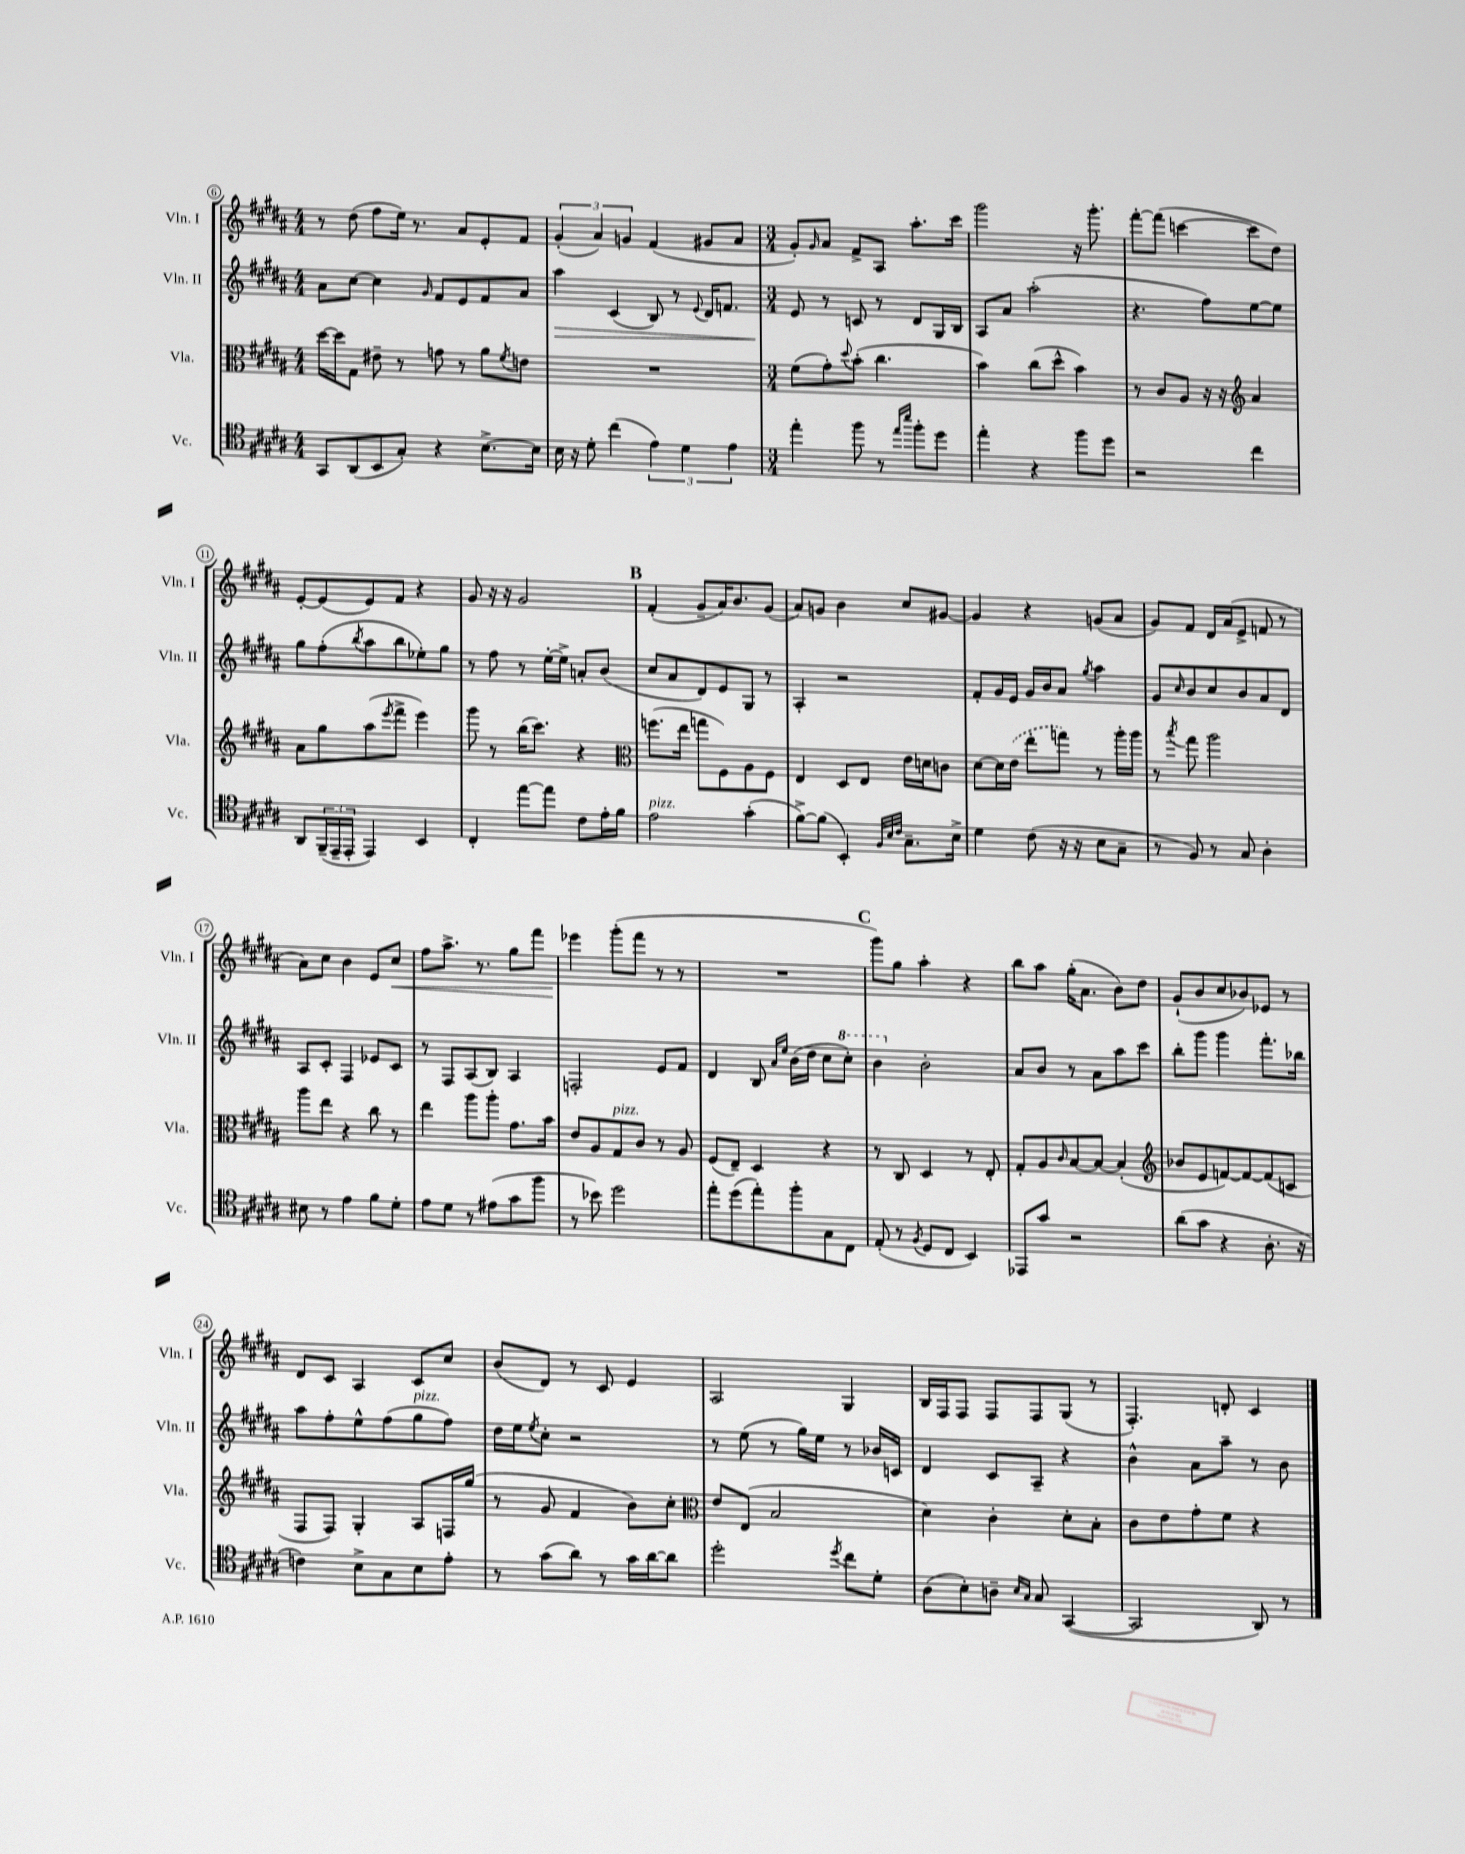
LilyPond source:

<<
\new StaffGroup <<
\new Staff = "s0" \with { instrumentName = "Vln. I" shortInstrumentName = "Vln. I" } {
    \clef treble \key b \major \numericTimeSignature \time 4/4
    r8 dis''8( fis''8 e''16) r8. ais'8 e'8-. fis'8 |
    \tuplet 3/2 { gis'4-.( ais'4) g'4 } fis'4( gis'8 ais'8 |
    \numericTimeSignature \time 3/4 gis'8-.) \grace { gis'16 } ais'8 fis'8-> ais8 ais''8.-. cis'''16 |
    gis'''2 r16 gis'''8.-. |
    fis'''8~-. fis'''8( c'''4~ c'''8 dis''8) |
    e'8~-. e'8( e'8) fis'8 r4 |
    gis'8 r16 r16 gis'2 |
    \mark \markup { \bold "B" } fis'4-.( gis'8-- ais'16) b'8. gis'8( |
    ais'8) g'8 b'4 cis''8 gis'8~ |
    gis'4 r4 g'8( ais'8 |
    gis'8) fis'8 dis'16 ais'16( e'8-> f'8 r8 |
    ais'8) cis''8 b'4 e'8 cis''8\< |
    fis''8 ais''8.-> r8. gis''8 fis'''8 |
    ees'''4\! gis'''8-.( fis'''8 r8 r8 |
    R2. |
    \mark \markup { \bold "C" } gis'''8) gis''8 ais''4-. r4 |
    b''8 ais''8 gis''16-.( ais'8. b'8) dis''8 |
    gis'8-!( b'8 cis''8 bes'8) ees'8 r8 |
    dis'8 cis'8 ais4 cis'8 cis''8 |
    b'8( dis'8) r8 cis'8 e'4 |
    ais2 gis4 |
    b16 fis16 fis8 fis8 fis8 gis8( r8 |
    fis4.-.) d'8-. cis'4 \bar "|." |
}
\new Staff = "s1" \with { instrumentName = "Vln. II" shortInstrumentName = "Vln. II" } {
    \clef treble \key b \major \numericTimeSignature \time 4/4
    ais'8 cis''8~ cis''4 \grace { gis'16 } fis'8 e'8 fis'8 ais'8 |
    ais''4\> cis'4( b8) r8 \appoggiatura { e'8 } dis'16 f'8. |
    \numericTimeSignature \time 3/4 e'8\! r8 c'8 r8 dis'8 gis16 b16 |
    ais8 ais'8 ais''2-.( |
    r4. fis''8) e''8~ e''8 |
    gis''8 fis''8-.( \acciaccatura { b''8 } ais''8 b''8 ees''8-.) gis''8 |
    r8 fis''8 r8 e''16~-. e''16-> a'8-. b'8( |
    \mark \markup { \bold "B" } cis''8 ais'8 dis'8) e'8 gis8 r8 |
    ais4-. r2 |
    fis'8-. gis'16 e'16 gis'16 b'16 ais'8 \acciaccatura { gis''8 } ais''4 |
    gis'8 \grace { cis''16 } b'8 cis''8 b'8 ais'8 dis'8 |
    ais8 cis'8-. fis4 ees'8 cis'8 |
    r8 fis8 ais8( b8) ais4 |
    f2-. e'8 fis'8 |
    dis'4 b8 \grace { ais'16 e''16 } b'16( dis''16 cis''8 \ottava #1 cis'''8-.) |
    \mark \markup { \bold "C" } b''4 \ottava #0 b'2-. |
    ais'8 b'8 r8 ais'8 ais''8 cis'''8 |
    b''8-. gis'''8 gis'''4 fis'''8.-. bes''16 |
    ais''8 fis''8-. e''8-^ fis''8( gis''8^\markup { \italic "pizz." } fis''8) |
    dis''16 e''16 \acciaccatura { e''8 } cis''8-. r2 |
    r8 e''8( r8 gis''16) e''16 r8 bes'16 c'16 |
    dis'4 cis'8 ais8-- r4 |
    b'4-^ ais'8 ais''8-- r8 b'8 \bar "|." |
}
\new Staff = "s2" \with { instrumentName = "Vla." shortInstrumentName = "Vla." } {
    \clef alto \key b \major \numericTimeSignature \time 4/4
    dis''16~ dis''16 gis8 eis'8-- r8 g'8 r8 ais'8 \acciaccatura { fis'8 } e'8 |
    R1 |
    \numericTimeSignature \time 3/4 fis'8( gis'8-.) \appoggiatura { dis''8 } b'8-.( cis''4. |
    b'4) cis''8( dis''8-^ b'4) |
    r8 cis'8 ais8 r16 r16 \clef treble ais'4 |
    ais'8 gis''8 ais''8( \acciaccatura { e'''8 } fis'''8-> e'''4) |
    gis'''8 r8 b''16( cis'''8.) r4 |
    \mark \markup { \bold "B" } \clef alto f''8.( e''16 g''8 fis8) ais8 fis8 |
    e4 dis8 e8 e'16 d'16 c'8 |
    dis'8~ dis'16 \once \slurDashed e'16( e''8-. g''8) r8 ais''16-. ais''16 |
    r8 \acciaccatura { b''8 } gis''8 ais''2 |
    ais''8 e''8 r4 cis''8 r8 |
    e''4 ais''8 ais''8-. gis'8. b'16 |
    e'8 ais8 gis8^\markup { \italic "pizz." } cis'8 r8 ais8 |
    fis8( e8--) dis4 r4 |
    \mark \markup { \bold "C" } r8 cis8 dis4 r8 e8-. |
    gis8-. ais8 \grace { cis'16 } b8~ b8~ b4-.( |
    \clef treble bes'8 e'8 f'8~) f'8~ f'8( c'8 |
    fis8 fis8) gis4-. ais8 f16 gis''16( |
    r8 gis'8 fis'4 b'8) cis''8-. |
    \clef alto e'8 e8( b2 |
    dis'4) cis'4-. dis'8-. b8-. |
    cis'8 e'8 gis'8-. fis'8 r4 \bar "|." |
}
\new Staff = "s3" \with { instrumentName = "Vc." shortInstrumentName = "Vc." } {
    \clef tenor \key b \major \numericTimeSignature \time 4/4
    gis,8 ais,8( b,8 gis8-.) r4 b8.~-> b16 |
    b16 r16 dis'8-. cis''4( \tuplet 3/2 { e'4) dis'4 e'4 } |
    \numericTimeSignature \time 3/4 e''4-. fis''8 r8 \grace { e''16 b''16 } fis''8-. dis''8 |
    e''4-. r4 fis''8 dis''8 |
    r2 cis''4 |
    ais,8 \tuplet 3/2 { fis,16--( e,16-- e,16-. } e,4) b,4 |
    cis4-. e''8~ e''8 cis'8 e'16-. fis'16 |
    \mark \markup { \bold "B" } e'2^\markup { \italic "pizz." } gis'4-.( |
    fis'8~->) fis'8( b,4-.) \grace { fis32 b32 cis'32 } gis8.-- b16-> |
    dis'4 cis'8( r16 r16 b8 gis8-- |
    r8 fis8) r8 gis8 ais4-. |
    bis8 r8 e'4 fis'8 dis'8-. |
    e'8 dis'8 r8 eis'8( gis'8 fis''8 |
    r8 bes'8) dis''2 |
    e''8-. dis''8( e''8-.) fis''8-. gis8 cis8 |
    \mark \markup { \bold "C" } e8-.( r8 \acciaccatura { fis8 } dis8 cis8 b,4) |
    ees,8 gis'8 r2 |
    ais'8( gis'8 r4 ais8.-. r16 |
    c'4) b8-> gis8 b8 e'8-. |
    r8 gis'8( ais'8) r8 gis'16 ais'16~ ais'8 |
    dis''2-. \acciaccatura { dis''8 } cis''8 dis'8-. |
    ais8( b8-.) a8-- \grace { b16 gis16 } gis8 gis,4~( |
    gis,2 ais,8) r8 \bar "|." |
}
>>
>>
\layout { \context { \Score currentBarNumber = #6 \override BarNumber.stencil = #(make-stencil-circler 0.1 0.3 ly:text-interface::print) } }
